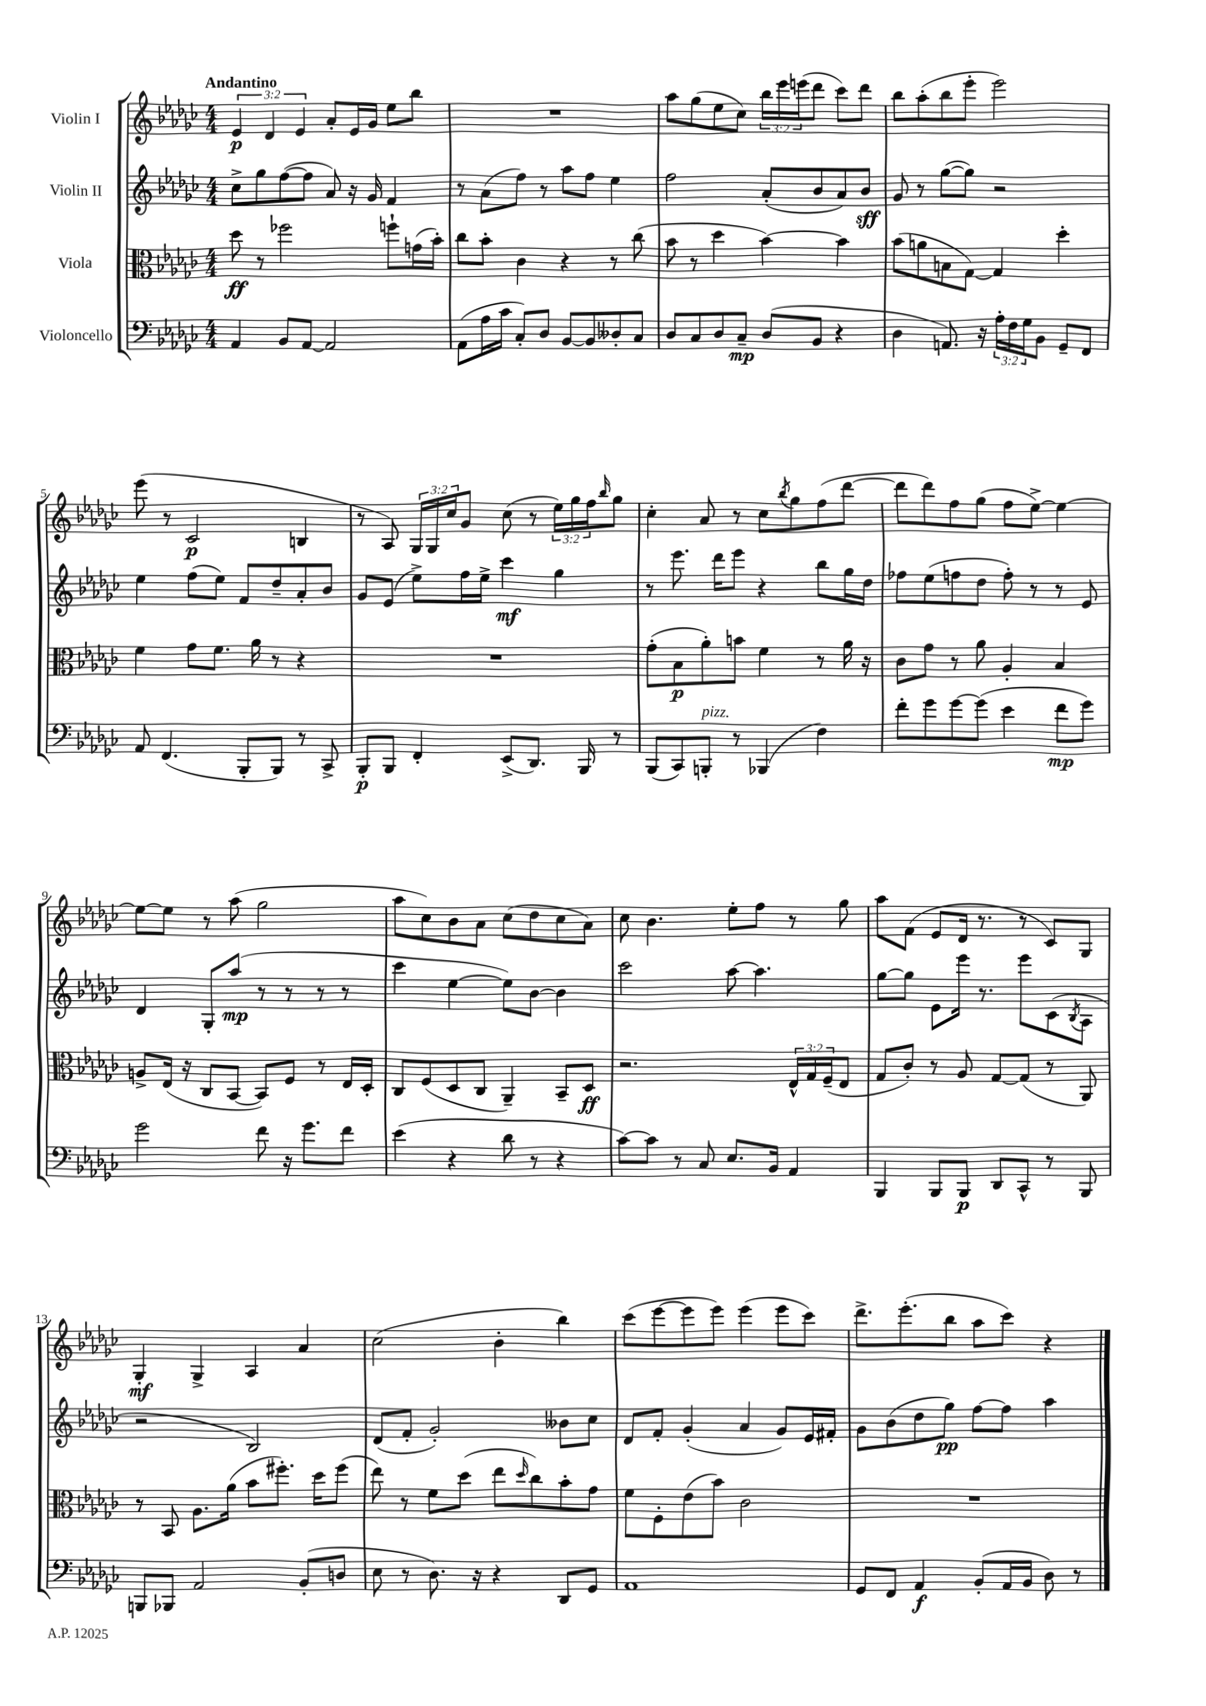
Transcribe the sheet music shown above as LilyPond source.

<<
\new StaffGroup <<
\new Staff = "s0" \with { instrumentName = "Violin I" } {
    \clef treble \key ges \major \numericTimeSignature \time 4/4 \override Staff.TupletNumber.text = #tuplet-number::calc-fraction-text \tempo "Andantino"
    \tuplet 3/2 { ees'4\p des'4 ees'4 } aes'8-. ees'16 ges'16 ees''8 bes''8 |
    R1 |
    aes''8 ges''8( ees''8 ces''8) \tuplet 3/2 { bes''16 ees'''16 e'''16( } des'''8 ces'''8) des'''8 |
    bes''8 aes''8-.( bes''8 ees'''8-. ees'''2) |
    ees'''8( r8 ces'2\p b4 |
    r8 aes8) \tuplet 3/2 { ges16 ges16 ces''16 } ges'8 ces''8( r8 \tuplet 3/2 { ees''16) ges''16 f''16 } \grace { bes''16 } ges''8 |
    ces''4-. aes'8 r8 ces''8 \acciaccatura { bes''8 } ges''8 f''8( des'''8~ |
    des'''8 des'''8) f''8 ges''8( f''8 ees''8~->) ees''4~ |
    ees''8~ ees''8 r8 aes''8( ges''2 |
    aes''8 ces''8) bes'8 aes'8 ces''8( des''8 ces''8 aes'8) |
    ces''8 bes'4. ees''8-. f''8 r8 ges''8 |
    aes''8 f'8( ees'8 des'16 r8. r8 ces'8) ges8 |
    ges4-.\mf ges4-> aes4 aes'4 |
    ces''2( bes'4-. bes''4) |
    ces'''8( ees'''8~ ees'''8 ees'''8) ees'''4( ees'''8 ces'''8) |
    des'''8.-> ees'''8.-.( bes''8 aes''8 ces'''8) r4 \bar "|." |
}
\new Staff = "s1" \with { instrumentName = "Violin II" } {
    \clef treble \key ges \major \numericTimeSignature \time 4/4
    ces''8-> ges''8 f''8~( f''8 aes'8) r16 ges'16 f'4 |
    r8 aes'8( f''8) r8 aes''8 f''8 ees''4 |
    f''2 aes'8-.( bes'8 aes'8) bes'8\sff |
    ges'8 r8 ges''8~( ges''8) r2 |
    ees''4 f''8( ees''8) f'8 des''8-- aes'8-. bes'8 |
    ges'8 ees'8( ees''8->) f''16 ees''16-> ces'''4\mf ges''4 |
    r8 ees'''8. des'''16 ees'''8 r4 bes''8 ges''16 des''16 |
    fes''8 ees''8( f''8 des''8 f''8-.) r8 r8 ees'8 |
    des'4 ges8-. aes''8\mp( r8 r8 r8 r8 |
    ces'''4 ees''4~ ees''8) bes'8~ bes'4 |
    ces'''2 aes''8~ aes''4. |
    ges''8~ ges''8 ees'8 ees'''16 r8. ees'''8 ces'8( \acciaccatura { bes8 } aes8 |
    r2 bes2) |
    des'8( f'8-. ges'2-.) beses'8 ces''8 |
    des'8 f'8-. ges'4-.( aes'4 ges'8) ees'16 fis'16-. |
    ges'8 bes'8( des''8 ges''8\pp) f''8~ f''8 aes''4 \bar "|." |
}
\new Staff = "s2" \with { instrumentName = "Viola" } {
    \clef alto \key ges \major \numericTimeSignature \time 4/4 \override Staff.TupletNumber.text = #tuplet-number::calc-fraction-text
    des''8\ff r8 fes''2 f''8-! g'16( bes'16-.) |
    ces''8 bes'8-. ces'4 r4 r8 ces''8( |
    bes'8 r8 des''4 bes'4~) bes'4 |
    bes'8( a'8 b8 ges8~) ges4 des''4-. |
    f'4 ges'8 f'8. aes'16 r8 r4 |
    R1 |
    ges'8-.( bes8\p aes'8-.) b'8 f'4 r8 aes'16 r16 |
    ces'8 ges'8 r8 aes'8 aes4-. bes4 |
    a8-> ees16( r16 ces8 bes,8~ bes,8) f8 r8 ees16 des16-. |
    ces8 f8( des8 ces8 aes,4--) bes,8-- des8\ff |
    r2. \tuplet 3/2 { ees16-^ ges16 f16--( } ees8 |
    ges8 ces'8-.) r8 aes8 ges8~ ges8( r8 aes,8) |
    r8 bes,8 aes8. aes'16( bes'8 fis''8.-.) des''16 fis''8( |
    ees''8) r8 f'8 des''8( ees''8 \grace { des''16 } ces''8) bes'8-. ges'8 |
    f'8 f8-. ees'8( bes'8) ces'2 |
    R1 \bar "|." |
}
\new Staff = "s3" \with { instrumentName = "Violoncello" } {
    \clef bass \key ges \major \numericTimeSignature \time 4/4 \override Staff.TupletNumber.text = #tuplet-number::calc-fraction-text
    aes,4 bes,8 aes,8~ aes,2 |
    aes,8( aes16 ces'16 ces8-.) des8 bes,8~ bes,8 deses8-. ces8 |
    des8 ces8 des8 ces8--\mp des8( bes,8 r4 |
    des4 a,8.) r16 \tuplet 3/2 { aes16-. f16 ges16 } bes,8 ges,8-- f,8 |
    aes,8 f,4.( bes,,8-. bes,,8) r8 ces,8-> |
    bes,,8-.\p bes,,8 f,4-. ees,8->( des,8.) bes,,16 r8 |
    bes,,8( ces,8) b,,8-.^\markup { \italic "pizz." } r8 bes,,4( f4) |
    f'8-. ges'8 ges'8~ ges'8( ees'4 f'8\mp ges'8) |
    ges'2 f'8 r16 ges'8. f'8 |
    ees'4( r4 des'8 r8 r4 |
    ces'8~) ces'8 r8 ces8 ees8. bes,16 aes,4 |
    bes,,4 bes,,8 bes,,8\p des,8 ces,8-^ r8 bes,,8 |
    b,,8 bes,,8 aes,2 bes,8-.( d8 |
    ees8 r8 des8.) r16 r4 des,8 ges,8 |
    aes,1 |
    ges,8 f,8 aes,4\f bes,8-.( aes,16 bes,16 des8) r8 \bar "|." |
}
>>
>>
